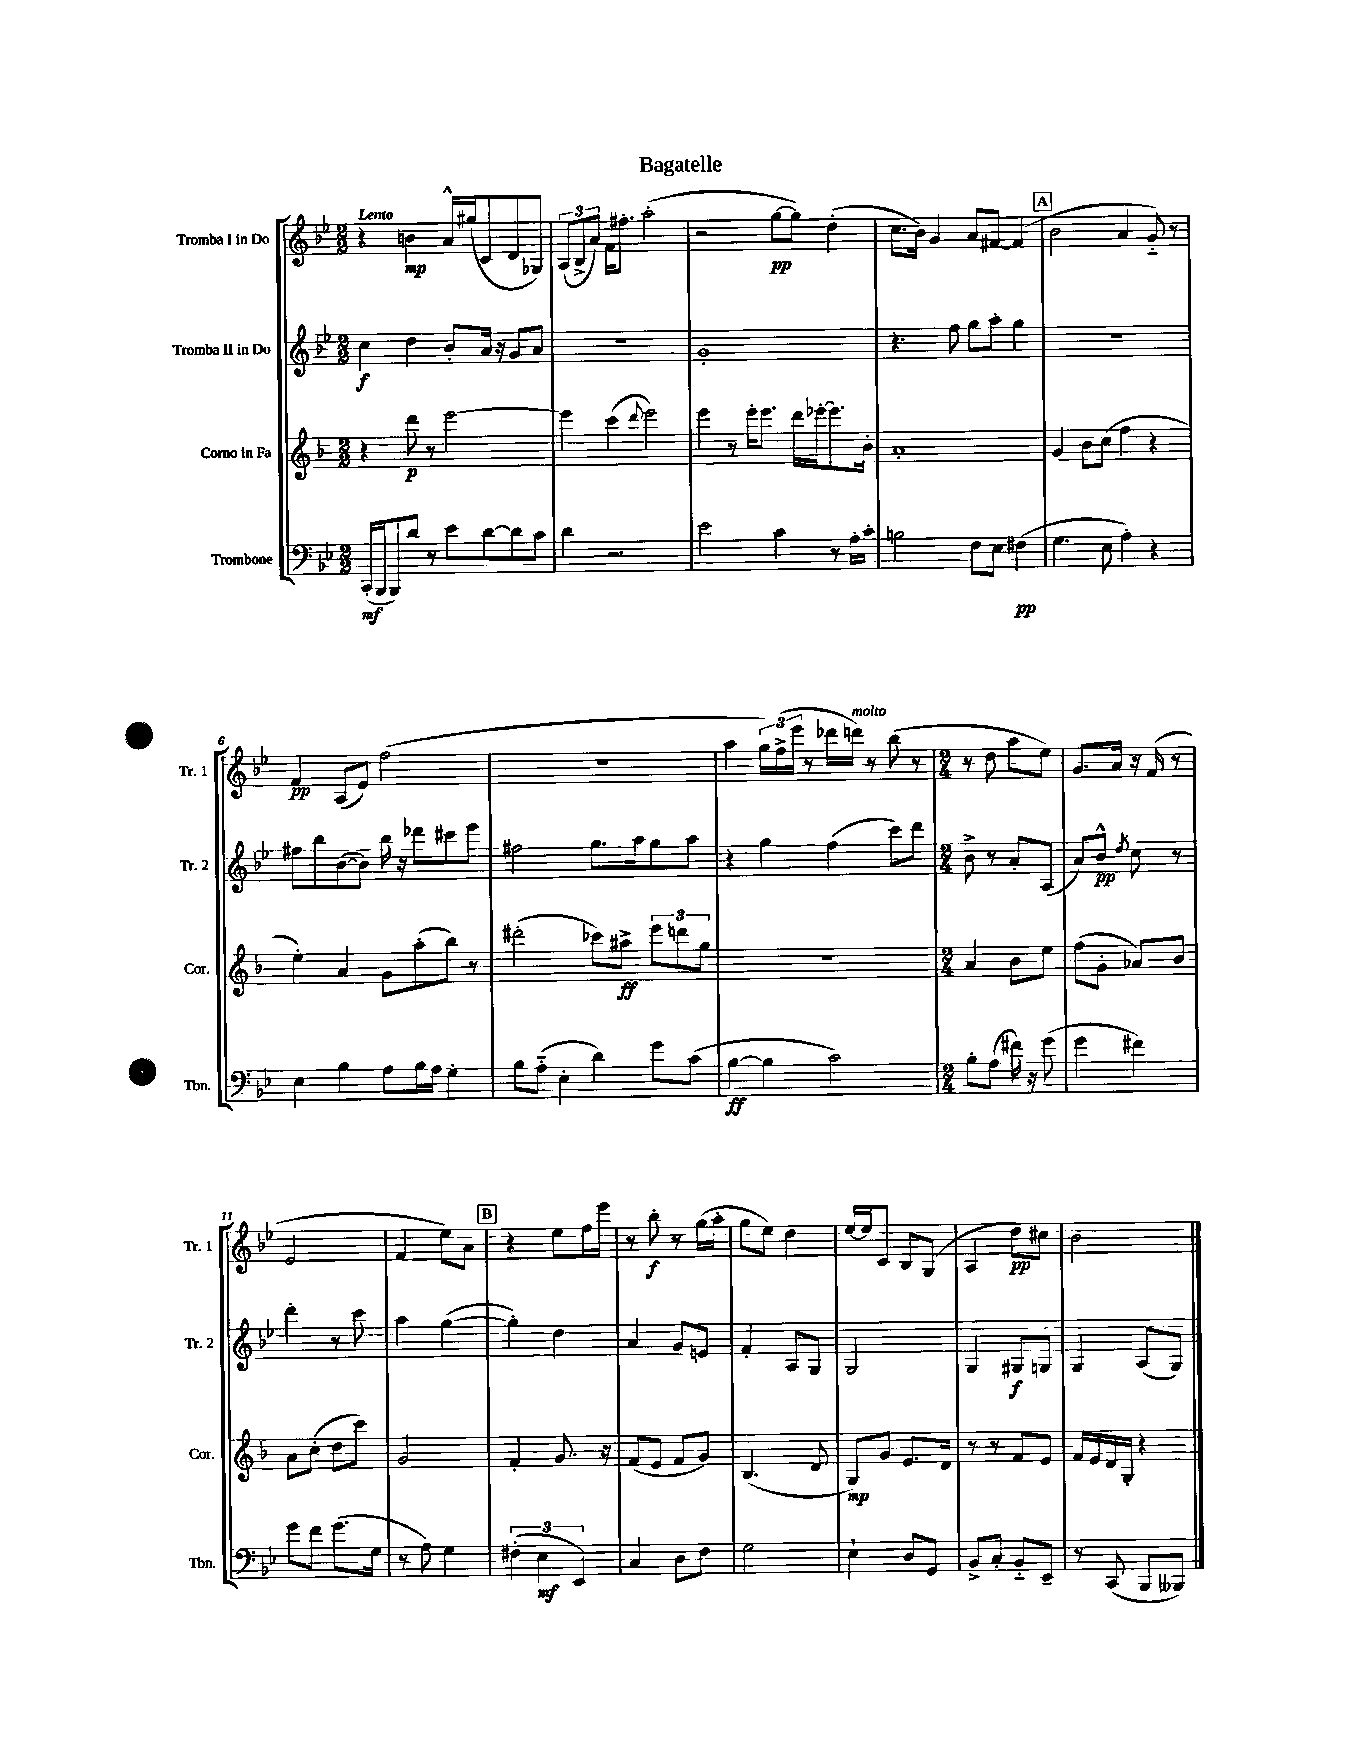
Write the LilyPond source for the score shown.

\header { title = "Bagatelle" }
<<
\new StaffGroup <<
\new Staff = "s0" \with { instrumentName = "Tromba I in Do" shortInstrumentName = "Tr. 1" } {
    \clef treble \key bes \major \numericTimeSignature \time 2/2 \tempo "Lento"
    \autoBeamOff r4 b'4\mp a'16[-^ gis''16( c'8 d'8 ges8]) |
    \tuplet 3/2 { a8[( bes8-> a'8]) } f'16[ fis''8.]-. a''2-.( |
    r2 g''8[~\pp g''8]) d''4-.( |
    c''8.[ bes'16]) g'4 a'8[ fis'8]~ fis'4( |
    \mark \markup { \box "A" } bes'2 a'4 g'8-_) r8 |
    f'4\pp a8[( ees'8]) f''2( |
    r1 |
    a''4 \tuplet 3/2 { g''16[) f''16->( ees'''16] } r8 des'''16[ d'''16]^\markup { \italic "molto" }) r8 bes''8( r8 |
    \numericTimeSignature \time 2/4 r8 d''8 a''8[ ees''8]) |
    g'8.[ a'16] r16 f'16( r8 |
    ees'2 |
    f'4 ees''8[) a'8] |
    \mark \markup { \box "B" } r4 ees''8[ f''16 ees'''16] |
    r8 bes''8-.\f r8 g''16[( a''16]-. |
    g''8[ ees''8]) d''4 |
    ees''16[~ ees''16 c'8] bes8[ g8]( |
    a4 d''8[\pp) cis''8] |
    bes'2 \bar "|." |
}
\new Staff = "s1" \with { instrumentName = "Tromba II in Do" shortInstrumentName = "Tr. 2" } {
    \clef treble \key bes \major \numericTimeSignature \time 2/2
    \autoBeamOff c''4\f d''4 bes'8[-. a'16] r16 g'8[ a'8] |
    r1 |
    g'1-. |
    r4. f''8 g''8[ a''8]-. g''4 |
    \mark \markup { \box "A" } r1 |
    fis''8[ bes''8 bes'8~( bes'8]) bes''16 r16 des'''8[ cis'''8 ees'''8] |
    fis''2 g''8.[ a''16 g''8 a''8] |
    r4 g''4 f''4( c'''8[) d'''8] |
    \numericTimeSignature \time 2/4 bes'8-> r8 a'8[-. a8]( |
    a'8[) bes'8]-^\pp \acciaccatura { d''8 } c''8 r8 |
    d'''4-. r8 c'''8 |
    a''4 g''4~( |
    \mark \markup { \box "B" } g''4-.) d''4 |
    a'4 g'8[ e'8] |
    f'4-. a8[ g8] |
    g2 |
    g4 gis8[\f g8] |
    g4 a8[( g8]) \bar "|." |
}
\new Staff = "s2" \with { instrumentName = "Corno in Fa" shortInstrumentName = "Cor." } {
    \clef treble \key f \major \numericTimeSignature \time 2/2
    \autoBeamOff r4 d'''8\p r8 e'''2~ |
    e'''4 c'''4( \appoggiatura { d'''8 } e'''2) |
    e'''4 r8 e'''16[-. e'''8.] d'''16[ ees'''16~-. ees'''8. bes'16]-. |
    a'1-. |
    \mark \markup { \box "A" } g'4 bes'8[ c''8]( f''4 r4 |
    e''4-.) a'4 g'8[ a''8-.( bes''8]) r8 |
    dis'''2-.( ces'''8[) ais''8]->\ff \tuplet 3/2 { e'''8[ d'''8 g''8] } |
    R1 |
    \numericTimeSignature \time 2/4 a'4 bes'8[ e''8] |
    f''8[( g'8]-. aes'8[) bes'8] |
    a'8[ c''8]-.( d''8[ c'''8]) |
    g'2 |
    \mark \markup { \box "B" } f'4-. g'8. r16 |
    f'8[( e'8] f'8[ g'8]) |
    bes4.( d'8 |
    g8[\mp) g'8] e'8.[ d'16] |
    r8 r8 f'8[ e'8] |
    f'16[ e'16 d'16 g16]-. r4 \bar "|." |
}
\new Staff = "s3" \with { instrumentName = "Trombone" shortInstrumentName = "Tbn." } {
    \clef bass \key bes \major \numericTimeSignature \time 2/2
    \autoBeamOff c,16[-.\mf( bes,,16 bes,,8) d'8] r8 ees'8[ d'8~ d'8 c'8] |
    d'4 r2. |
    ees'2 c'4 r8 a16[-. c'16]-. |
    b2 f8[ ees8] fis4\pp( |
    \mark \markup { \box "A" } g4. ees8 a4-.) r4 |
    ees4 bes4 a8[ bes16 a16] g4-. |
    bes8[ a8]-_( ees4-. d'4) g'8[ c'8]( |
    bes4~\ff bes4 c'2) |
    \numericTimeSignature \time 2/4 bes8[-. a8]( fis'16) r16 g'8( |
    g'4 fis'4) |
    g'8[ f'8] g'8.[( g16] |
    r8 a8) g4 |
    \mark \markup { \box "B" } \tuplet 3/2 { fis4-.( ees4\mf ees,4) } |
    c4 d8[ f8] |
    g2 |
    ees4-! d8[ g,8] |
    bes,8[-> c8]-. bes,8[-_ ees,8]-- |
    r8 c,8( bes,,8[ beses,,8]) \bar "|." |
}
>>
>>
